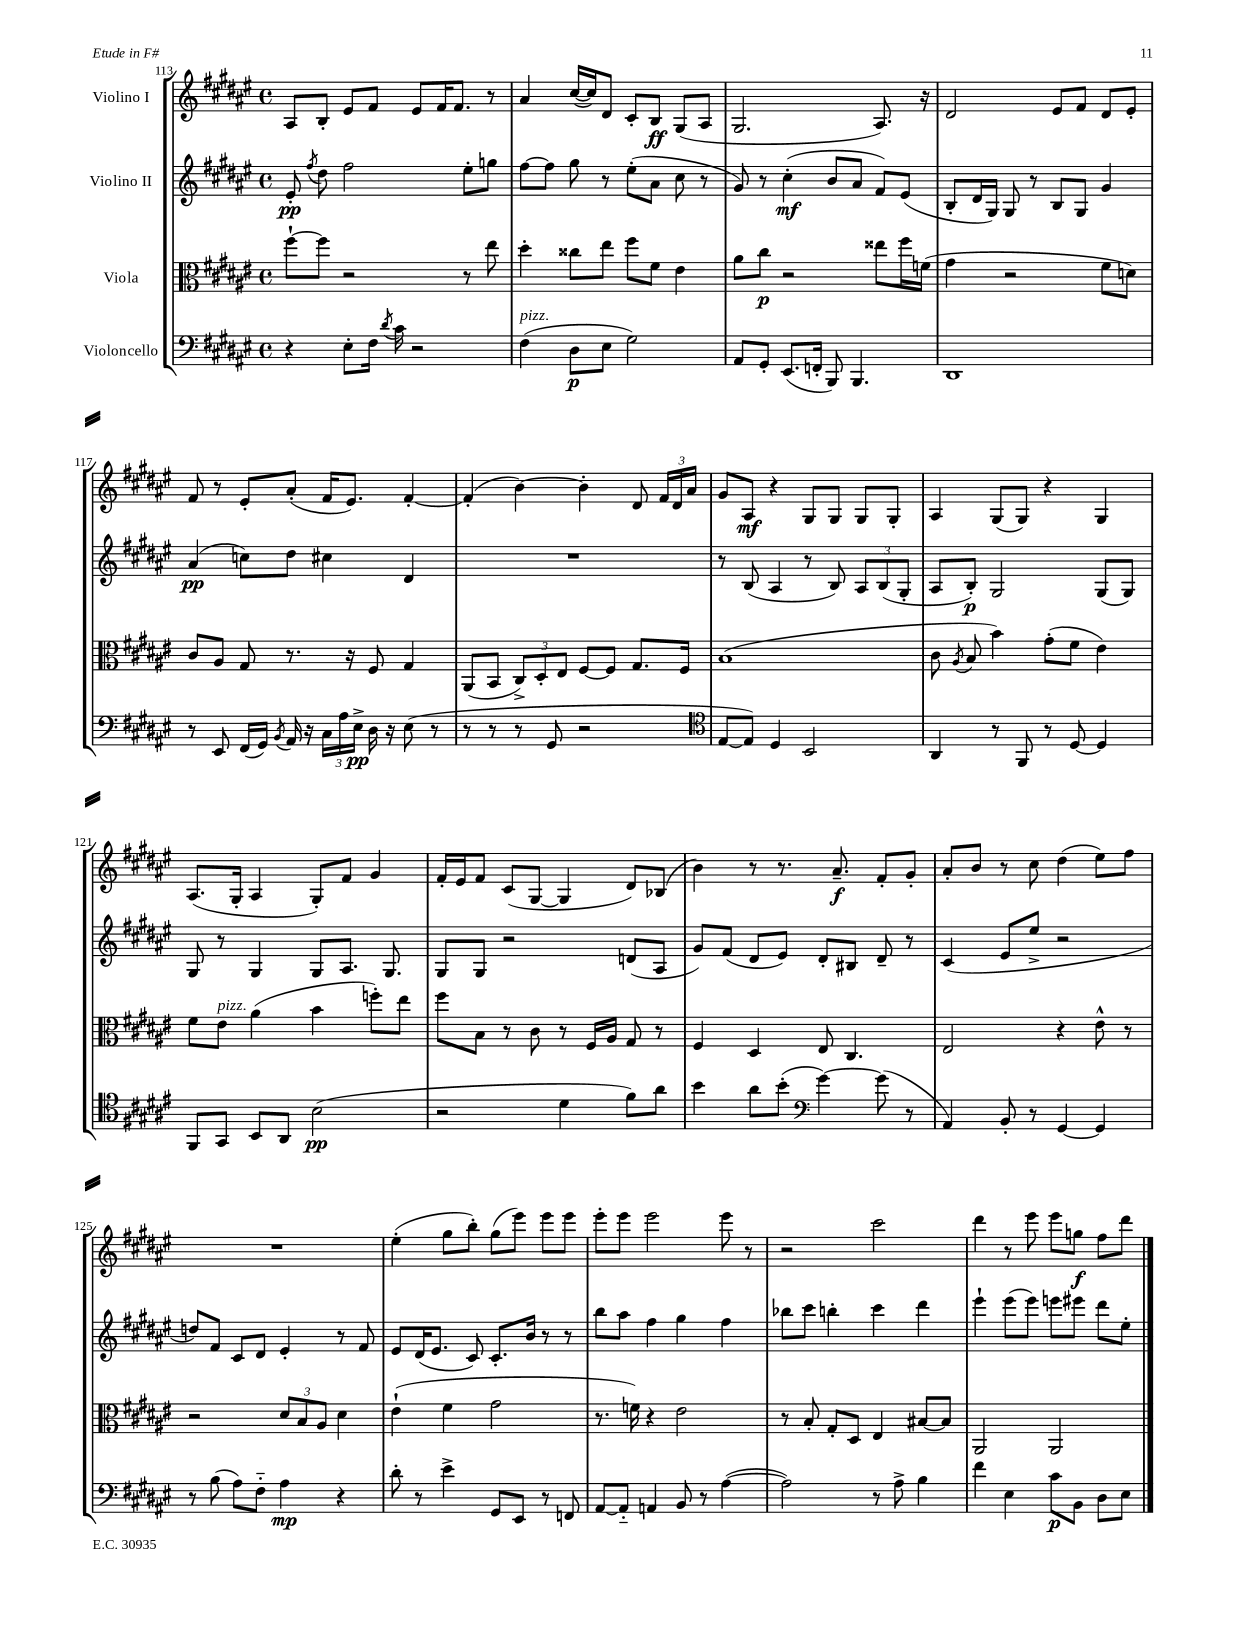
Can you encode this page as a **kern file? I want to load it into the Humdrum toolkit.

**kern	**dynam	**kern	**dynam	**kern	**dynam	**kern	**dynam
*part4	*part4	*part3	*part3	*part2	*part2	*part1	*part1
*staff4	*staff4	*staff3	*staff3	*staff2	*staff2	*staff1	*staff1
*I"Violoncello	*	*I"Viola	*	*I"Violino II	*	*I"Violino I	*
*clefF4	*	*clefC3	*	*clefG2	*	*clefG2	*
*k[f#c#g#d#a#e#]	*	*k[f#c#g#d#a#e#]	*	*k[f#c#g#d#a#e#]	*	*k[f#c#g#d#a#e#]	*
*M4/4	*	*M4/4	*	*M4/4	*	*M4/4	*
*met(c)	*	*met(c)	*	*met(c)	*	*met(c)	*
=113	=113	=113	=113	=113	=113	=113	=113
4r	.	[8ff#`\L	.	8e#'/	pp	8A#/L	.
.	.	.	.	8qff#/	.	.	.
.	.	8ff#\J]	.	8dd#\	.	8B'/J	.
8E#'\L	.	2r	.	2ff#\	.	8e#/L	.
16F#\Jk	.	.	.	.	.	8f#/J	.
8qd#/	.	.	.	.	.	.	.
16c#\	.	.	.	.	.	.	.
2r	.	.	.	.	.	8e#/L	.
.	.	.	.	.	.	16f#/K	.
.	.	.	.	.	.	8.f#/J	.
.	.	8r	.	8ee#'\L	.	.	.
.	.	8ee#\	.	8ggn\J	.	8r	.
=114	=114	=114	=114	=114	=114	=114	=114
!LO:TX:a:i:t=pizz.	!	!	!	!	!	!	!
(4F#\	.	4dd#'\	.	[8ff#\L	.	4a#/	.
.	.	.	.	8ff#\J]	.	.	.
8D#\L	p	8cc##X\L	.	8gg#\	.	([16cc#/LL	.
.	.	.	.	.	.	16cc#/J])	.
8E#\J	.	8ee#\J	.	8r	.	8d#/J	.
2G#\)	.	8ff#\L	.	(8ee#'\L	.	8c#'/L	.
.	.	8f#\J	.	8a#\J	.	8B/J	ff
.	.	4e#\	.	8cc#\	.	(8G#/L	.
.	.	.	.	8r	.	8A#/J	.
=115	=115	=115	=115	=115	=115	=115	=115
8AA#/L	.	8a#\L	.	8g#/)	.	2.G#/	.
8GG#'/J	.	8cc#\J	p	8r	.	.	.
(8.EE#/L	.	2r	.	(4cc#'\	mf	.	.
16FFn'/Jk	.	.	.	.	.	.	.
8BBB/)	.	.	.	8b/L	.	.	.
4.BBB/	.	.	.	8a#/J	.	.	.
.	.	8ee##X\L	.	8f#/L)	.	8.A#/)	.
.	.	16ff#\L	.	(8e#/J	.	.	.
.	.	(16fn\JJ	.	.	.	16r	.
=116	=116	=116	=116	=116	=116	=116	=116
1DD#	.	4g#\	.	8B'/L	.	2d#/	.
.	.	.	.	16d#/L	.	.	.
.	.	.	.	16G#/JJ)	.	.	.
.	.	2r	.	8G#/	.	.	.
.	.	.	.	8r	.	.	.
.	.	.	.	8B/L	.	8e#/L	.
.	.	.	.	8G#/J	.	8f#/J	.
.	.	8f#\L	.	4g#/	.	8d#/L	.
.	.	8dn\J)	.	.	.	8e#'/J	.
!!LO:LB:g=z
=117	=117	=117	=117	=117	=117	=117	=117
8r	.	8c#/L	.	(4a#/	pp	8f#/	.
8EE#/	.	8A#/J	.	.	.	8r	.
(16FF#/LL	.	8G#/	.	8ccn\L)	.	8e#'/L	.
16GG#/JJ)	.	.	.	.	.	.	.
8qBB/	.	.	.	.	.	.	.
16AA#/	.	8.r	.	8dd#\J	.	(8a#'/J	.
16r	.	.	.	.	.	.	.
24C#\LL	.	.	.	4cc#X\	.	16f#/KL	.
24A#\	.	.	.	.	.	.	.
.	.	16r	.	.	.	8.e#/J)	.
24E#^\JJ	pp	.	.	.	.	.	.
16D#\	.	8F#/	.	.	.	.	.
16r	.	.	.	.	.	.	.
(8E#\	.	4G#/	.	4d#/	.	[4f#'/	.
8r	.	.	.	.	.	.	.
=118	=118	=118	=118	=118	=118	=118	=118
8r	.	(8AA#/L	.	1r	.	(4f#'/]	.
8r	.	8BB/J	.	.	.	.	.
8r	.	12C#^/L)	.	.	.	[4b\)	.
.	.	12D#'/	.	.	.	.	.
8GG#/	.	.	.	.	.	.	.
.	.	12E#/J	.	.	.	.	.
2r	.	[8F#/L	.	.	.	4b'\]	.
.	.	8F#/J]	.	.	.	.	.
.	.	8.G#/L	.	.	.	8d#/	.
.	.	.	.	.	.	24f#/LL	.
.	.	.	.	.	.	24d#/	.
.	.	16F#/Jk	.	.	.	.	.
.	.	.	.	.	.	24a#/JJ	.
=119	=119	=119	=119	=119	=119	=119	=119
*clefC4	*	*	*	*	*	*	*
[8E#/L	.	(1B	.	8r	.	8g#/L	.
8E#/J])	.	.	.	(8B/	.	8A#/J	mf
4D#/	.	.	.	4A#/	.	4r	.
2BB/	.	.	.	8r	.	8G#/L	.
.	.	.	.	8B/)	.	8G#/J	.
.	.	.	.	12A#/L	.	8G#/L	.
.	.	.	.	(12B/	.	.	.
.	.	.	.	.	.	8G#'/J	.
.	.	.	.	12G#'/J	.	.	.
=120	=120	=120	=120	=120	=120	=120	=120
4AA#/	.	8c#\	.	8A#/L	.	4A#/	.
.	.	8qA#/	.	.	.	.	.
.	.	8B/	.	8B'/J)	p	.	.
8r	.	4b\)	.	2G#/	.	(8G#/L	.
8FF#/	.	.	.	.	.	8G#/J)	.
8r	.	(8g#'\L	.	.	.	4r	.
[8D#/	.	8f#\J	.	.	.	.	.
4D#/]	.	4e#\)	.	(8G#/L	.	4G#/	.
.	.	.	.	8G#/J)	.	.	.
!!LO:LB:g=z
=121	=121	=121	=121	=121	=121	=121	=121
8FF#/L	.	8f#\L	.	8G#/	.	(8.A#/L	.
!	!	!LO:TX:a:i:t=pizz.	!	!	!	!	!
8GG#/J	.	8e#\J	.	8r	.	.	.
.	.	.	.	.	.	16G#'/Jk	.
8BB/L	.	(4a#\	.	4G#/	.	4A#/	.
8AA#/J	.	.	.	.	.	.	.
(2B\	pp	4b\	.	8G#/L	.	8G#'/L)	.
.	.	.	.	8.A#/J	.	8f#/J	.
.	.	8ffn'\L)	.	.	.	4g#/	.
.	.	.	.	8.G#/	.	.	.
.	.	8ee#\J	.	.	.	.	.
=122	=122	=122	=122	=122	=122	=122	=122
2r	.	8ff#\L	.	8G#/L	.	16f#'/LL	.
.	.	.	.	.	.	16e#/J	.
.	.	8B\J	.	8G#/J	.	8f#/J	.
.	.	8r	.	2r	.	(8c#/L	.
.	.	8c#\	.	.	.	[8G#/J	.
4d#\	.	8r	.	.	.	4G#/]	.
.	.	16F#/LL	.	.	.	.	.
.	.	16A#/JJ	.	.	.	.	.
8f#\L)	.	8G#/	.	(8dn/L	.	8d#/L)	.
8a#\J	.	8r	.	8A#/J	.	(8B-X/J	.
=123	=123	=123	=123	=123	=123	=123	=123
4b\	.	4F#/	.	8g#/L)	.	4b\)	.
.	.	.	.	(8f#/J	.	.	.
8a#\L	.	4D#/	.	8d#/L	.	8r	.
(8b'\J	.	.	.	8e#/J)	.	8.r	.
*clefF4	*	*	*	*	*	*	*
[4g#\)	.	8E#/	.	8d#'/L	.	.	.
.	.	.	.	.	.	8.a#~/	f
.	.	4.C#/	.	8B#X/J	.	.	.
(8g#\]	.	.	.	8d#~/	.	8f#'/L	.
8r	.	.	.	8r	.	8g#'/J	.
=124	=124	=124	=124	=124	=124	=124	=124
4AA#/)	.	2E#/	.	(4c#/	.	8a#'/L	.
.	.	.	.	.	.	8b/J	.
8BB'/	.	.	.	8e#/L	.	8r	.
8r	.	.	.	8ee#^/J	.	8cc#\	.
[4GG#/	.	4r	.	2r	.	(4dd#\	.
4GG#/]	.	8e#^^\	.	.	.	8ee#\L)	.
.	.	8r	.	.	.	8ff#\J	.
!!LO:LB:g=z
=125	=125	=125	=125	=125	=125	=125	=125
8r	.	2r	.	8ddn/L)	.	1r	.
(8B\	.	.	.	8f#/J	.	.	.
8A#\L)	.	.	.	8c#/L	.	.	.
8F#\J	.	.	.	8d#/J	.	.	.
4A#\	mp	12d#/L	.	4e#'/	.	.	.
.	.	12B/	.	.	.	.	.
.	.	12A#/J	.	.	.	.	.
4r	.	4d#\	.	8r	.	.	.
.	.	.	.	8f#/	.	.	.
=126	=126	=126	=126	=126	=126	=126	=126
8d#'\	.	(4e#`\	.	8e#/L	.	(4ee#'\	.
8r	.	.	.	(16d#/K	.	.	.
.	.	.	.	8.e#/J	.	.	.
4e#^\	.	4f#\	.	.	.	8gg#\L	.
.	.	.	.	8c#/)	.	8bb'\J)	.
8GG#/L	.	2g#\	.	8.c#'/L	.	(8gg#\L	.
8EE#/J	.	.	.	.	.	8eee#\J)	.
.	.	.	.	16b/Jk	.	.	.
8r	.	.	.	8r	.	8eee#\L	.
8FFn/	.	.	.	8r	.	8eee#\J	.
=127	=127	=127	=127	=127	=127	=127	=127
[8AA#/L	.	8.r	.	8bb\L	.	8eee#'\L	.
8AA#/J]	.	.	.	8aa#\J	.	8eee#\J	.
.	.	16fn\)	.	.	.	.	.
4AAn/	.	4r	.	4ff#\	.	2eee#\	.
8BB/	.	2e#\	.	4gg#\	.	.	.
8r	.	.	.	.	.	.	.
([4A#\	.	.	.	4ff#\	.	8eee#\	.
.	.	.	.	.	.	8r	.
=128	=128	=128	=128	=128	=128	=128	=128
2A#\])	.	8r	.	8bb-X\L	.	2r	.
.	.	8B'/	.	8ccc#\J	.	.	.
.	.	8G#'/L	.	4bbn'\	.	.	.
.	.	8D#/J	.	.	.	.	.
8r	.	4E#/	.	4ccc#\	.	2ccc#\	.
8A#^\	.	.	.	.	.	.	.
4B\	.	[8B#X/L	.	4ddd#\	.	.	.
.	.	8B#/J]	.	.	.	.	.
=129	=129	=129	=129	=129	=129	=129	=129
4f#\	.	2AA#/	.	4eee#`\	.	4ddd#\	.
4E#\	.	.	.	(8eee#\L	.	8r	.
.	.	.	.	8eee#\J)	.	8eee#\	.
8c#\L	p	2AA#/	.	8eeen\L	.	8eee#\L	.
8BB\J	.	.	.	8eee#X\J	.	8ggn\J	f
8D#\L	.	.	.	8ddd#\L	.	8ff#\L	.
8E#\J	.	.	.	8ee#'\J	.	8ddd#\J	.
==	==	==	==	==	==	==	==
*-	*-	*-	*-	*-	*-	*-	*-
